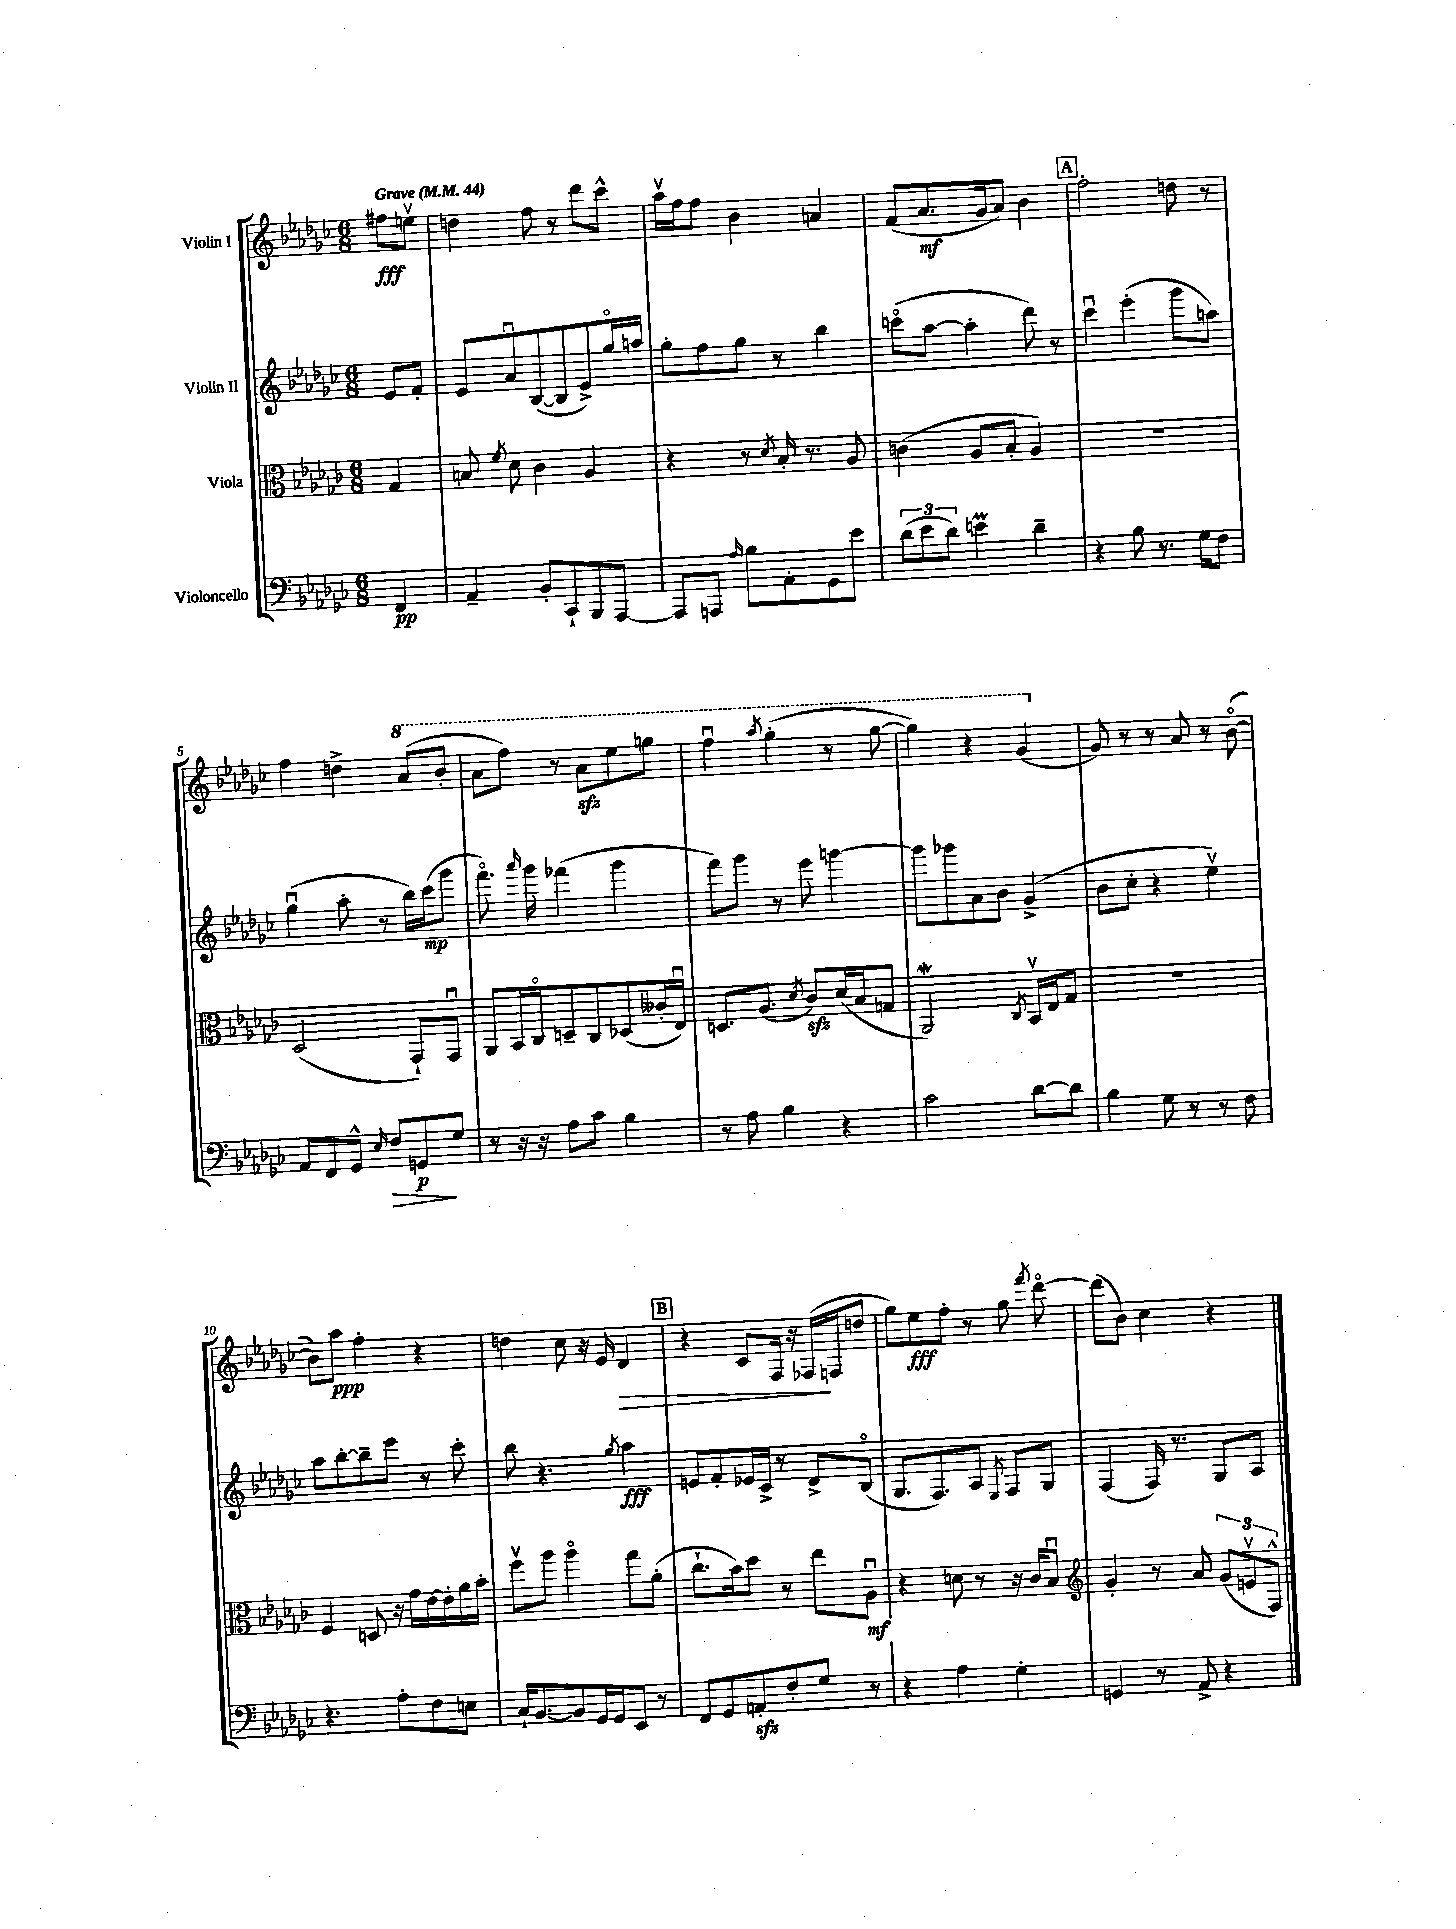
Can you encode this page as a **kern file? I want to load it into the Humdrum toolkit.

**kern	**kern	**kern	**kern
*staff4	*staff3	*staff2	*staff1
*clefF4	*clefC3	*clefG2	*clefG2
*k[b-e-a-d-g-c-]	*k[b-e-a-d-g-c-]	*k[b-e-a-d-g-c-]	*k[b-e-a-d-g-c-]
*M6/8	*M6/8	*M6/8	*M6/8
*MM44	*MM44	*MM44	*MM44
4FF	4G-	8e-	8ff#
.	.	8f'	8eev
=	=	=	=
4AA-~	8B	8e-	4dd
.	8qf	.	.
.	8d-	8a-u	.
8BB-'	4c-	([8B-	8ff
8CC-`	.	8B-]	8r
8BBB-	4A-	8e-^)	8ddd-
[8AAA-	.	16gg-o	8ccc-^^
.	.	16aa	.
=	=	=	=
8AAA-]	4r	8gg-'	16aa-v
.	.	.	16ff
8AAA	.	8ff	8ff
16qqA-	.	.	.
8B-	8r	8gg-	4b-
.	8qd-	.	.
8AA-'	16B-'	8r	.
.	8.r	.	.
8GG-	.	4bb-	4a
8e-	8A-	.	.
=	=	=	=
(12d-	(4c	(8ccco	(8f
12e-	.	.	.
.	.	[8aa-	8.a-
12d-)	.	.	.
4e	8A-	4aa-']	.
.	.	.	16g-
.	8B-'	.	8a-)
4d-~	4A-)	8ddd-)	4b-
.	.	8r	.
=	=	=	=
4r	2.r	4ccc-u	2ff'
8B-	.	(4eee-'	.
8.r	.	.	.
.	.	8ggg-	8dd
16G-	.	.	.
8F	.	8aa)	8r
=	=	=	=
8AA-	(2D-	(4gg-u	4ff
8FF	.	.	.
8GG-^^	.	8aa-'	4dd^
16qqE-	.	.	.
8F	.	8r	.
8GG	8GG-`)	16bb-)	(8aa-
.	.	(16ccc-	.
8G-	8GG-u	8ggg-	8bb-'
=	=	=	=
8r	8AA-	8.fffo)	8aa-
16r	16BB-	.	8fff)
.	.	16qqaaa-	.
16r	16C-o	16ggg-	.
8A-	8D~	(4fff-	8r
8c-	8C-	.	8aa-
4B-	(8D-	4ggg-	8eee-
.	16c--'	.	8ggg
.	16E-u)	.	.
=	=	=	=
8r	8.D	8fff)	4fffu
8A-	.	8ggg-	.
.	(8.A-	.	.
.	.	.	8qaaa-
4B-	.	8r	(4ggg-'
.	8qd-	.	.
.	8c-)	8eee-	.
4r	(16d-	[4ggg	8r
.	16B-	.	.
.	8G	.	[8ggg-
=	=	=	=
2c-	2AA-)	8ggg]	4ggg-])
.	.	8ggg-	.
.	.	8a-	4r
.	.	8b-	.
.	8qC-	.	.
[8d-	16BB-v	(4g-^	(4gg-
.	16E-	.	.
8d-]	8G-	.	.
=	=	=	=
4B-	2.r	8b-	8g-)
.	.	8cc-'	8r
8G-	.	4r	8r
8r	.	.	8a-
8r	.	4ee-v)	8r
8F	.	.	([8b-o
=	=	=	=
4.r	4F	8aa-	8b-])
.	.	[8bb-'	8aa-
.	8D	8bb-~]	4ff'
8A-'	16r	8eee-	.
.	16g-	.	.
8F	[16e-	8r	4r
.	16e-']	.	.
8E	16a-	8ccc-'	.
.	16b-'	.	.
=	=	=	=
16C-`	8ffv	8bb-	4dd
[8.BB-	.	.	.
.	8aa-	4.r	.
8BB-]	4aa-o	.	8cc-
16GG-	.	.	16r
16GG-	.	.	16e-
.	.	8qgg-	.
8EE-	8gg-	4aa-	4d-
8r	(8a-'	.	.
=	=	=	=
8FF	8.cc-`	8e	4r
8GG-	.	8f'	.
.	16b-)	.	.
8AA'	8dd-	16e-	8c-
.	.	16c-^	.
8F'	8r	8r	16F
.	.	.	16r
8G-	8ee-	8d-^	(16F-
.	.	.	16F
8r	8A-u	(8B-o	8dd
=	=	=	=
4r	4r	8.G-	8gg-)
.	.	.	8ee-
.	.	8.F)	.
4A-	8d	.	8ff'
.	8r	8A-	8r
.	.	8qE-	.
4G-'	16r	8F	8gg-
.	16c-	.	.
.	.	.	8qfff
.	8B-u	8G-	[8ddd-o
=	=	=	=
*	*clefG2	*	*
4GG	4g-'	(4F	(8ddd-]
.	.	.	8b-)
8r	8r	16F)	4cc-
.	.	8.r	.
8AA-^	8a-	.	.
4r	(12g-	8G-	4r
.	12ev	.	.
.	.	8A-	.
.	12F^^)	.	.
==	==	==	==
*-	*-	*-	*-
